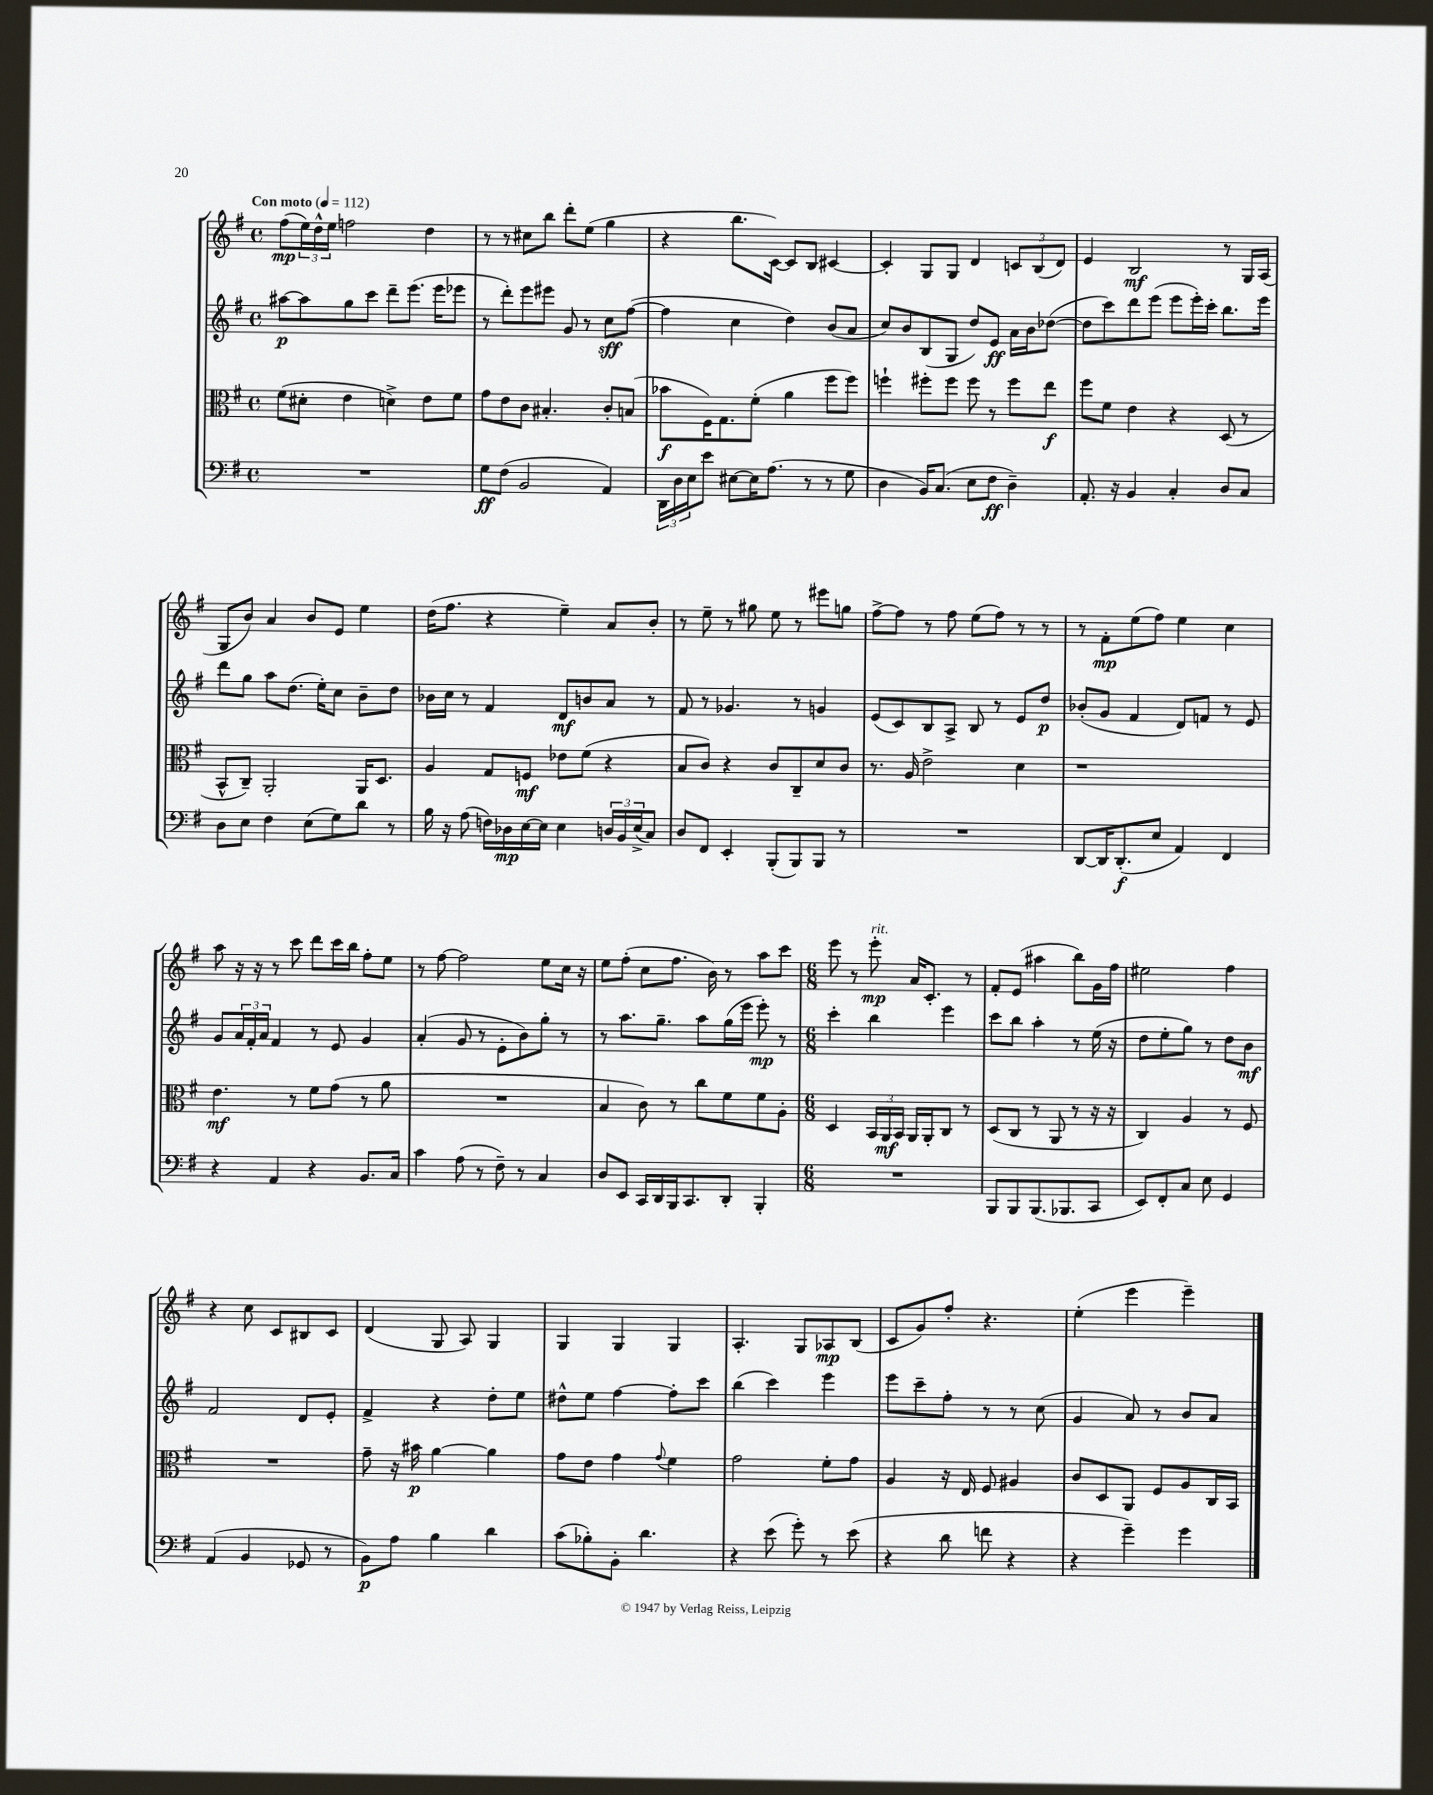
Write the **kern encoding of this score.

**kern	**kern	**kern	**kern
*staff4	*staff3	*staff2	*staff1
*clefF4	*clefC3	*clefG2	*clefG2
*k[f#]	*k[f#]	*k[f#]	*k[f#]
*M4/4	*M4/4	*M4/4	*M4/4
*met(c)	*met(c)	*met(c)	*met(c)
*MM112	*MM112	*MM112	*MM112
1r	(8f#	[8aa#	(8ff#
.	8d#'	8aa#]	24ee)
.	.	.	24dd^^
.	.	.	24ee
.	4e	8gg	2ff
.	.	8ccc	.
.	4d^)	8ddd~	.
.	.	(8.eee	.
.	8e	.	4dd
.	.	16eee	.
.	8f#	8eee-	.
=	=	=	=
8G	8g	8r	8r
(8F#	8e	8ddd')	8r
2BB	8c	8eee	8cc#
.	4.B#'	8eee#	8bb
.	.	8g	8ddd'
.	.	8r	(8ee
4AA)	8c'	8cc	4gg
.	(8B	([8ff#	.
=	=	=	=
24DD	8b-	4ff#]	4r
24D	.	.	.
24E	.	.	.
8e	16F#)	.	.
.	8.G	.	.
[8E#	.	4cc	8.bb
16E#]	(8f#'	.	.
(8.A	.	.	[16c)
.	4a	4dd)	8c]
8r	.	.	8B
8r	8ff#	(8b	[4c#
8G	8ff#)	8a	.
=	=	=	=
4D	4ff`	8cc)	4c#']
.	.	8b	.
16BB)	8ff#'	(8B	8G
(8.C	.	.	.
.	8ff#	8G	8G
8E	8ff#	8dd)	4d
8F#	8r	8e	.
4D~)	8ff#	16a	12c
.	.	16b	.
.	.	.	(12B
.	8ee	([8dd-	.
.	.	.	12d)
=	=	=	=
8.AA'	8ff#	8dd-]	4e
.	8f#	8ccc)	.
16r	.	.	.
4BB	4e	8ddd	2B
.	.	(8eee	.
4C'	4r	8eee	.
.	.	16eee')	.
.	.	16ccc'	.
8D	(8D	8.bb	8r
8C	8r	.	16G
.	.	16eee	(16A
=	=	=	=
8D	8BB^^	8ddd	8G
8E	8C~)	8gg	8b)
4F#	2AA'	8aa	4a
.	.	(8.dd	.
(8E	.	.	8b
.	.	16ee')	.
8G)	.	8cc	8e
8d	16AA	8b~	4ee
.	8.D	.	.
8r	.	8dd	.
=	=	=	=
16B	4A	16b-	(16dd
16r	.	16cc	8.ff#
(8A	.	8r	.
16F)	8G	4f#	4r
16D-	.	.	.
[16E	8F	.	.
16E]	.	.	.
4E	8e-	8d	4ee~)
.	(8f#	8b	.
24D	4r	8a	8a
24BB	.	.	.
(24E^	.	.	.
8C)	.	8r	8b'
=	=	=	=
8D	8B	8f#	8r
8FF#	8c)	8r	8ee~
4EE'	4r	4.g-	8r
.	.	.	8gg#
(8BBB'	8c	.	8ee
8BBB)	8C~	8r	8r
8BBB	8d	4g	8eee#
8r	8c	.	8gg
=	=	=	=
1r	8.r	(8e	[8ff#^
.	.	8c)	8ff#]
.	16A	.	.
.	2e^	8B	8r
.	.	8A^	8ff#
.	.	8B	(8ee
.	.	8r	8ff#)
.	4d	8e	8r
.	.	8dd	8r
=	=	=	=
[8DD	1r	(8b-'	8r
16DD]	.	8g	8f#'
(8.DD'	.	.	.
.	.	4f#	(8ee
8E	.	.	8ff#)
4AA)	.	8d)	4ee
.	.	8f	.
4FF#	.	8r	4cc
.	.	8e	.
=	=	=	=
4r	4.e	8g	8aa
.	.	24a	16r
.	.	24f#'	.
.	.	.	16r
.	.	24a	.
4AA	.	4f#	8r
.	8r	.	8ccc
4r	8f#	8r	8ddd
.	(8g	8e	16ccc
.	.	.	16bb
8.BB	8r	4g	8ff#'
.	8a	.	8ee
16C	.	.	.
=	=	=	=
4c	1r	(4a'	8r
.	.	.	[8ff#
(8A	.	8g	2ff#]
8r	.	8r	.
8F#~)	.	8e'	.
8r	.	8b)	.
4C	.	8gg'	8ee
.	.	8r	16cc
.	.	.	16r
=	=	=	=
8D	4B	8r	8ee
8EE	.	8.aa	(8ff#'
16CC	8c)	.	8cc
16DD	.	8.gg~	.
16BBB	8r	.	8.ff#
8.CC	.	.	.
.	8cc	8aa	.
.	.	.	16b)
8DD'	8f#	(16gg	8r
.	.	16eee	.
4BBB'	8f#	8eee')	8aa
.	8A'	8r	8ccc
=	=	=	=
*M6/8	*M6/8	*M6/8	*M6/8
2.r	4D	4ccc'	8eee
.	.	.	8r
.	24BB	4bb	8eee'
.	24AA	.	.
.	24BB	.	.
.	16AA	.	16a
.	16AA'	.	8.c'
.	8C	4eee	.
.	8r	.	8r
=	=	=	=
8BBB	(8D	8ccc	8f#'
8BBB	8C	8bb	(8e
(8.BBB	8r	4aa'	4aa#
.	8AA	.	.
8.BBB-	.	.	.
.	8r	8r	8bb)
8CC	16r	(16ee	16g
.	16r	16r	16ff#
=	=	=	=
8EE)	4C)	8dd	2ee#
8FF#'	.	8ee'	.
8C	4A	8gg)	.
8E	.	8r	.
4GG	8r	8dd	4ff#
.	8F#	8b	.
=	=	=	=
(4AA	2.r	2f#	4r
4BB	.	.	8cc
.	.	.	8c
8GG-	.	8d	8B#
8r	.	8e'	8c
=	=	=	=
8BB)	8g~	4f#^	(4d
8A	16r	.	.
.	16b#	.	.
4B	[4a	4r	8G
.	.	.	8A)
4d	4a]	8dd'	4G
.	.	8ee	.
=	=	=	=
(8c	8g	8dd#^^	4G
8B-')	8e	8ee	.
8BB'	4g	[4ff#	4G
4.d	.	.	.
.	8qqg	.	.
.	4f#	8ff#']	4G
.	.	8ccc	.
=	=	=	=
4r	2g	(4bb	4.A'
(8e	.	4ccc)	.
8g')	.	.	8G
8r	8f#'	4eee	8A-
(8e	8g	.	(8B
=	=	=	=
4r	4A	8eee	8c
.	.	8ccc~	8g)
8d	16r	8ff#'	8ff#'
.	16E	.	.
8f	8F#	8r	4.r
4r	4A#	8r	.
.	.	(8cc	.
=	=	=	=
4r	8c	4g	(4ee'
.	8D	.	.
4g~)	8AA	8a)	4eee
.	8F#	8r	.
4g	8A	8b	4eee~)
.	16C	8a	.
.	16BB	.	.
==	==	==	==
*-	*-	*-	*-
